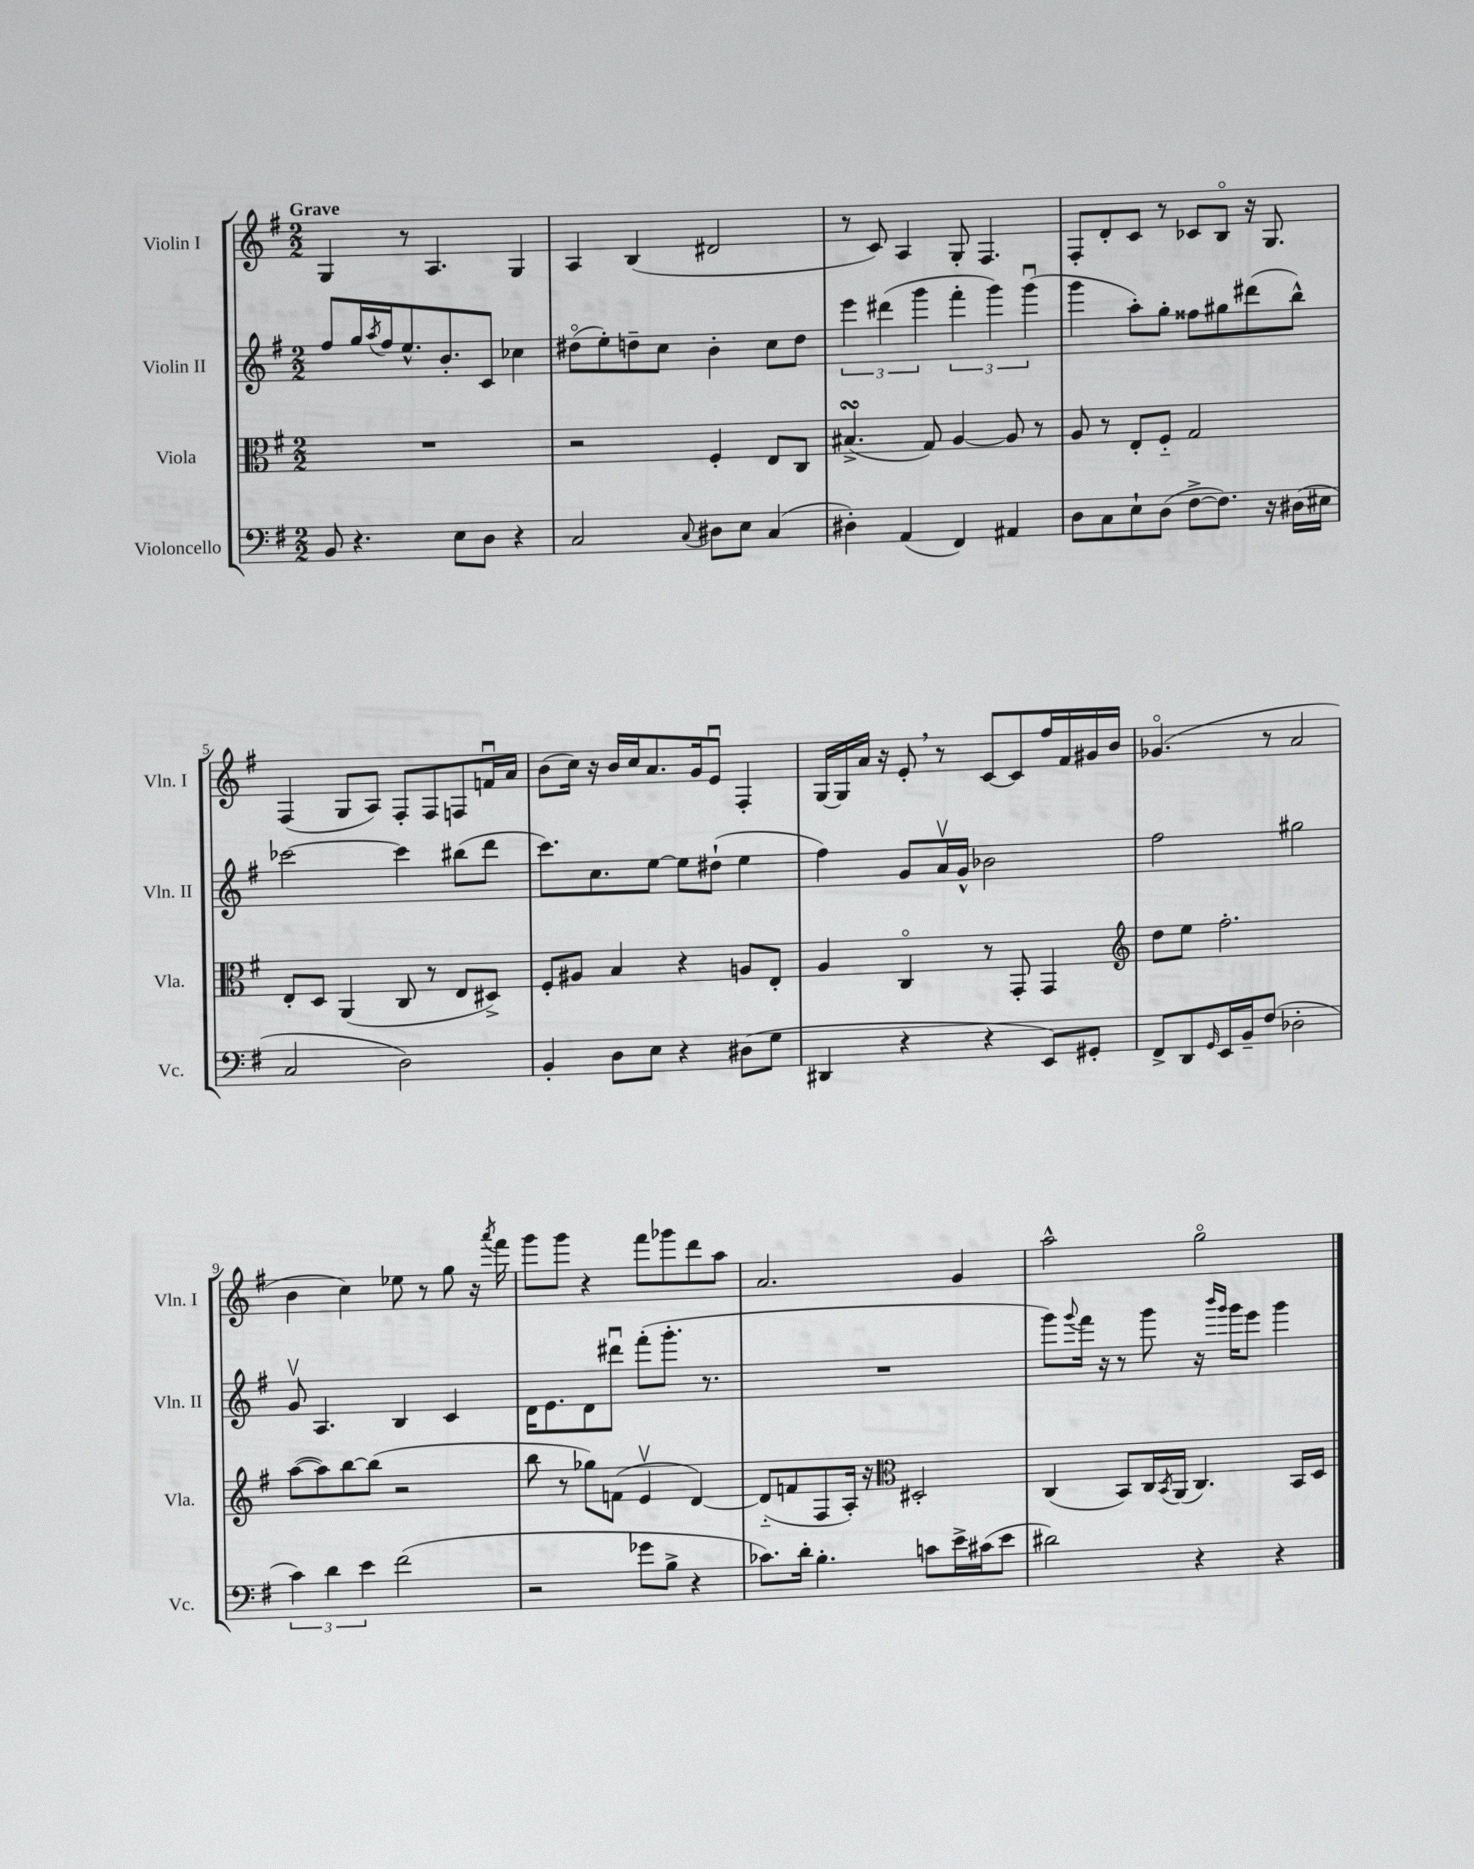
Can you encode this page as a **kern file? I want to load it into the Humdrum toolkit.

**kern	**kern	**kern	**kern
*part4	*part3	*part2	*part1
*staff4	*staff3	*staff2	*staff1
*I"Violoncello	*I"Viola	*I"Violin II	*I"Violin I
*I'Vc.	*I'Vla.	*I'Vln. II	*I'Vln. I
*clefF4	*clefC3	*clefG2	*clefG2
*k[f#]	*k[f#]	*k[f#]	*k[f#]
*M2/2	*M2/2	*M2/2	*M2/2
=1	=1	=1	=1
!	!	!	!LO:TX:a:B:t=Grave
8BB/	1r	8ff#/L	4G/
4.r	.	16gg/L	.
.	.	8qaa/	.
.	.	16ff#/J	.
.	.	8.ee^^/	8r
.	.	.	4.A/
.	.	8.b'/	.
8E\L	.	.	.
8D\J	.	8c/J	.
4r	.	4cc-X\	4G/
=2	=2	=2	=2
2C/	2r	(8dd#X\L	4A/
.	.	8ee'\)	.
.	.	8ddn~\	(4B/
.	.	8cc\J	.
8qqC/	.	.	.
8D#X\L	4F#'/	4b'\	2d#X/
8E\J	.	.	.
(4C/	8E/L	8cc\L	.
.	8C/J	8dd\J	.
=3	=3	=3	=3
4D#X'\)	(4.B#XsSsS^/	6eee\	8r
.	.	.	8c/)
.	.	(6ddd#X\	.
(4AA/	.	.	4A/
.	.	6ggg\	.
.	8G/)	.	.
4FF#/)	[4A/	6fff#'\	8G'/
.	.	.	4.F#/
.	.	6ggg\)	.
4AA#X/	8A/]	.	.
.	.	(6gggu\	.
.	8r	.	.
=4	=4	=4	=4
8D\L	8A/	4ggg\	8F#'/L
8C\	8r	.	8d'/
8E`\	8E'/L	8aa'\L)	8c/J
(8D\J	8F#/J	8gg'\J	8r
[8F#^\L	2G/	8ff##X\L	8c-X/L
8.F#\J])	.	8gg#X\	8B/J
.	.	(8ddd#X\	16r
16r	.	.	8.G/
(16D#X\LL	.	8bb^^\J)	.
16E#X\JJ	.	.	.
!!LO:LB:g=z
=5	=5	=5	=5
2C/	8E'/L	[2ccc-X\	(4F#/
.	8D/J	.	.
.	(4AA/	.	8G/L
.	.	.	8A/J)
2D\)	8C/	4ccc-\]	8F#'/L
.	8r	.	8F#/
.	8E/L	(8bb#X\L	8Fn/
.	8D#X^/J)	8ddd\J	16fnu/L
.	.	.	16a/JJ
=6	=6	=6	=6
4BB'/	8F#'/L	8.ccc\L)	(8b\L
.	8A#X/J	.	16cc\Jk)
.	.	8.cc\	16r
8D\L	4B/	.	16b/LL
.	.	.	16cc/J
8E\J	.	[8ee\J	8.a/
4r	4r	8ee\L]	.
.	.	.	16g/k
.	.	(8dd#X`\J	8eu/J
(8D#X\L	8An/L	4ee\	4F#'/
8G\J	8E'/J	.	.
=7	=7	=7	=7
4DD#X/	4A/	4ff#\)	[16G/LL
.	.	.	16G/]
.	.	.	16a/JJ
.	.	.	16r
4r	4C/	8g/L	8e',/
.	.	16av/L	8r
.	.	16g^^/JJ	.
4r	8r	2b-X\	[8c/L
.	8GG'/	.	8c/]
8EE/L)	4GG/	.	16ff#/L
.	.	.	16f#/
8GG#X'/J	.	.	16g#X/
.	.	.	16b/JJ
=8	=8	=8	=8
*	*clefG2	*	*
8FF#^/L	8dd\L	2ff#\	(4.g-X/
8DD/	8ee\J	.	.
16qqGG/	.	.	.
16EE/L	2.ff#'\	.	.
16BB~/J	.	.	.
(8F#/J	.	.	8r
2D-X'\	.	2gg#X\	2a/
!!LO:LB:g=z
=9	=9	=9	=9
6c\)	([8aa\L	8gv/	4b\
.	8aa\])	4.A/	.
6d\	.	.	.
.	[8bb\	.	4cc\)
6e\	.	.	.
.	(8bb\J]	.	.
(2f#\	2r	4B/	8ee-X\
.	.	.	8r
.	.	4c/	8gg\
.	.	.	16r
.	.	.	8qaaa/
.	.	.	16fff#\
=10	=10	=10	=10
2r	8bb\	16d\KL	8ggg\L
.	.	8.e\	.
.	8r	.	8ggg\J
.	8gg-X\L)	8d\	4r
.	(8fn\J	8ddd#Xu\J	.
8g-X\L	4ev/	(8fff#'\L	8fff#\L
8B^\J	.	8.ggg'\J	8ggg-X\
4r	[4d/)	.	8ddd\
.	.	8.r	.
.	.	.	8aa\J
=11	=11	=11	=11
8.c-X\L)	(8d/L]	1r	2.a/
.	8fn/	.	.
16d'\Jk	.	.	.
4.B'\	8F#/	.	.
.	16A'/Jk)	.	.
.	16r	.	.
*	*clefC3	*	*
.	2D#X'/	.	.
8cn\L	.	.	.
16e^\L	.	.	4g/
(16c#X\J	.	.	.
8e\J	.	.	.
=12	=12	=12	=12
2d#X\)	(4C/	8ggg\L)	2aa^^\
.	.	8qqggg/	.
.	.	16fff#\Jk	.
.	.	16r	.
.	8BB/L)	8r	.
.	16C/L	8ggg\	.
.	8qBB/	.	.
.	(16AA/JJ	.	.
4r	4.C/)	16r	2gg\
.	.	16qqbbb/LL	.
.	.	16qqggg/JJ	.
.	.	16ggg\KL	.
.	.	8eee\J	.
4r	.	4ggg\	.
.	16BB/LL	.	.
.	16D/JJ	.	.
==	==	==	==
*-	*-	*-	*-
